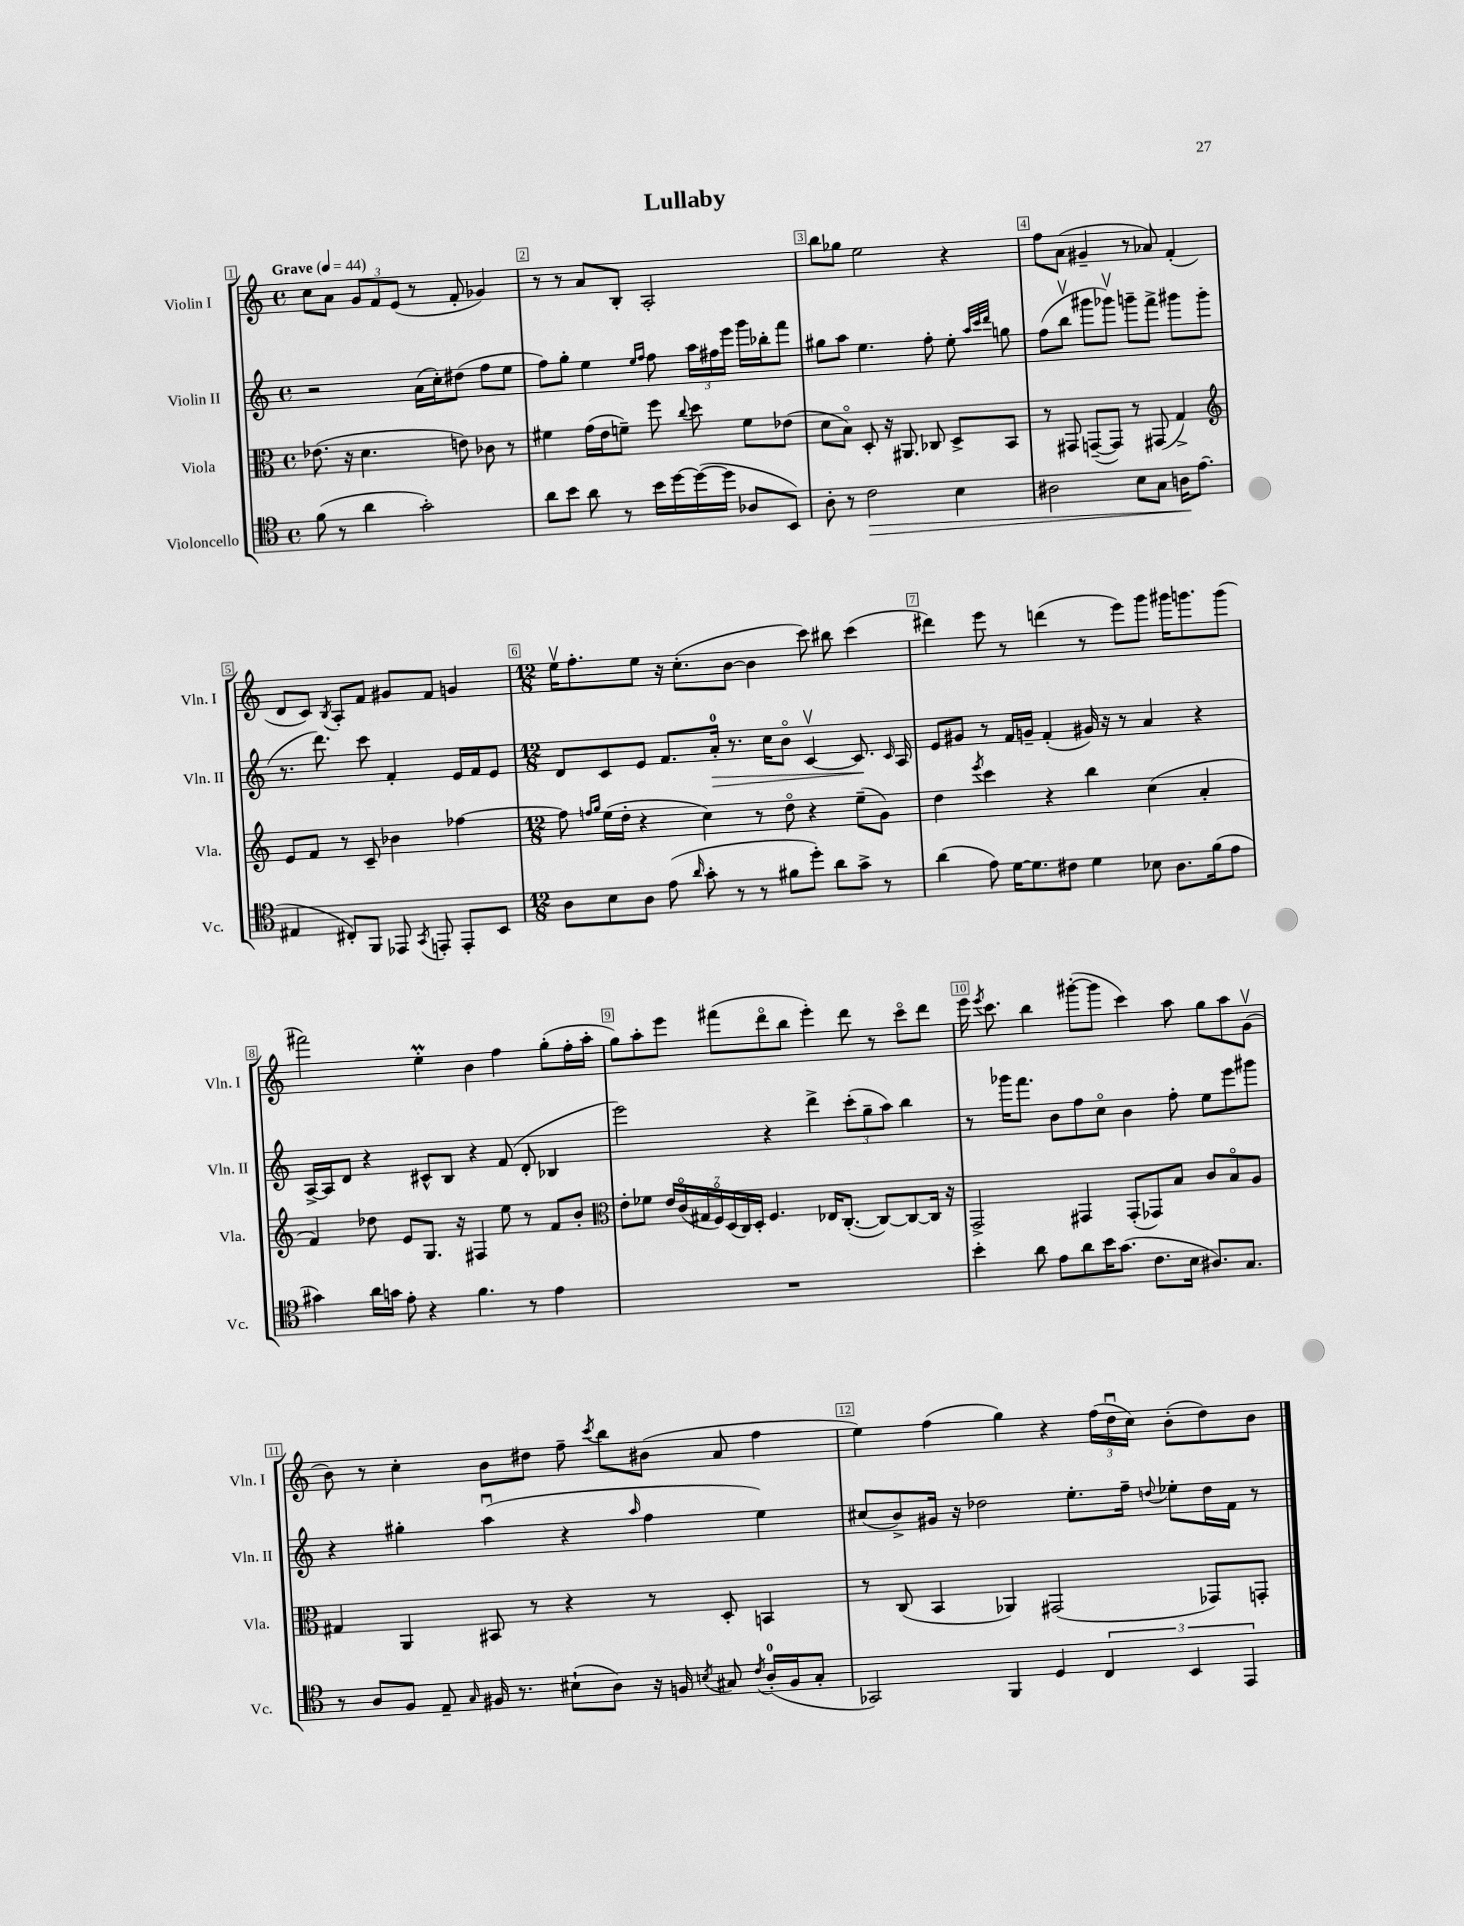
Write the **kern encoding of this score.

**kern	**dynam	**kern	**kern	**dynam	**kern
*part4	*part4	*part3	*part2	*part2	*part1
*staff4	*staff4	*staff3	*staff2	*staff2	*staff1
*I"Violoncello	*	*I"Viola	*I"Violin II	*	*I"Violin I
*I'Vc.	*	*I'Vla.	*I'Vln. II	*	*I'Vln. I
*clefC4	*	*clefC3	*clefG2	*	*clefG2
*k[]	*	*k[]	*k[]	*	*k[]
*M4/4	*	*M4/4	*M4/4	*	*M4/4
*met(c)	*	*met(c)	*met(c)	*	*met(c)
*MM44	*	*MM44	*MM44	*	*MM44
=1	=1	=1	=1	=1	=1
!	!	!	!	!	!LO:TX:a:B:t=Grave
(8f\	.	(8.e-X\	2r	.	8cc\L
8r	.	.	.	.	8a\J
.	.	16r	.	.	.
4a\	.	4.d\	.	.	12g/L
.	.	.	.	.	12f/
.	.	.	.	.	(12e/J
2g'\)	.	.	(16a\LL	.	8r
.	.	.	16cc'\J)	.	.
.	.	8en\)	(8dd#X\J	.	8f'/
.	.	8c-X\	8ff\L	.	4g-X/)
.	.	8r	8ee\J	.	.
=2	=2	=2	=2	=2	=2
8a\L	.	4f#X\	8ff\L)	.	8r
8b\J	.	.	8gg'\J	.	8r
8a\	.	(16g\LL	4ee\	.	8a/L
.	.	16e\J	.	.	.
8r	.	8fn~\J)	.	.	8B'/J
.	.	.	16qqee/LL	.	.
.	.	.	16qqff/JJ	.	.
16b\LL	.	8ff\	8ff\	.	2A'/
[16dd\	.	.	.	.	.
.	.	8qqcc/	.	.	.
(16dd\_	.	8dd\	24aa\LL	.	.
.	.	.	24ff#X\	.	.
16dd\JJ]	.	.	.	.	.
.	.	.	24eee\JJ	.	.
8A-X/L	.	8f\L	16ggg\LL	.	.
.	.	.	16bb-X'\J	.	.
8BB/J)	.	(8e-X\J	8fff\J	.	.
=3	=3	=3	=3	=3	=3
8A'\	.	8d\L	8gg#X\L	.	8bb\L
8r	.	8B\J)	8aa\J	.	8gg-X\J
!	!LO:HP:b	!	!	!	!
2c\	>	8D'/	4.ee\	.	2ee\
.	.	16r	.	.	.
.	.	8.AA#X/	.	.	.
.	.	8C-X/	8ff'\	.	.
4B\	.	8D^/L	8ee'\	.	4r
.	.	.	32qqaa/LLL	.	.
.	.	.	32qqccc/	.	.
.	.	.	32qqddd/JJJ	.	.
.	.	8BB/J	8ggn\	.	.
=4	=4	=4	=4	=4	=4
2A#X\	.	8r	(8ff\L	.	8ff\L
.	.	8GG#X/	8bbv\J	.	(8a\J
.	.	([8GGn~/L	8ggg#X\L	.	4g#X~/
.	.	8GG/J])	8ggg-Xv\J)	.	.
8B\L	.	8r	8gggn~\L	.	8r
8G\J	.	(8GG#X/	8fff^\J	.	8a-X/)
16An\KL	.	4G^/)	8ggg#X\L	.	(4f'/
(8.e\J	]	.	.	.	.
.	.	.	(8ggg#\J	.	.
!!LO:LB:g=z
=5	=5	=5	=5	=5	=5
*	*	*clefG2	*	*	*
4E#X/	.	8e/L	8.r	.	8d/L
.	.	8f/J	.	.	8c/J)
.	.	.	8.ddd\)	.	.
.	.	.	.	.	8qB/
8C#X'/L)	.	8r	.	.	8A'/L
8FF/J	.	8c~/	8ccc\	.	8f/J
8EE-X/	.	4b-X\	4f'/	.	8g#X/L
8qGG/	.	.	.	.	.
8EEn'/	.	.	.	.	8f/J
8EE'/L	.	[4ff-X\	16e/LL	.	4gn/
.	.	.	16f/J	.	.
8BB/J	.	.	8e/J	.	.
=6	=6	=6	=6	=6	=6
*M12/8	*	*M12/8	*M12/8	*	*M12/8
8A\L	.	8ff-\]	8d/L	.	16eev\KL
.	.	.	.	.	8.ff'\
.	.	16qqffn/LL	.	.	.
.	.	16qqgg/JJ	.	.	.
8B\	.	(16ee\LL	8c/	.	.
.	.	16dd'\JJ	.	.	.
8A\J	.	4r	8e/J	.	8ee\J
(8e\	.	.	8.f/L	.	16r
.	.	.	.	.	(8.cc'\L
16qqa/	.	.	.	.	.
8g'\	.	4cc\)	.	.	.
!	!	!	!	!LO:HP:b	!
.	.	.	16a'/Jk	>	.
8r	.	.	8.r	.	[8b\J
8r	.	8r	.	.	4b\]
.	.	.	16cc\KL	.	.
8f#X\L	.	8dd\	8b\J	.	.
8dd'\J)	.	4r	[4cv/	.	8ccc\)
8a\L	.	.	.	.	8bb#X\
8g^\J	.	(8ee~\L	8.c/]	.	(4ccc\
8r	.	8g\J)	.	.	.
.	.	.	16qqc/	.	.
.	.	.	16A/	]	.
=7	=7	=7	=7	=7	=7
(4a\	.	4dd\	8e/L	.	4ddd#X\)
.	.	.	8g#X/J	.	.
.	.	8qeee/	.	.	.
8e\)	.	4ccc\	8r	.	8eee\
[16d\KL	.	.	16f/LL	.	8r
8.d\]	.	.	16gn~/JJ	.	.
.	.	4r	(4f'/	.	(4dddn\
8c#X\J	.	.	.	.	.
4d\	.	4bb\	16g#X/)	.	8r
.	.	.	16r	.	.
.	.	.	8r	.	8eee\L)
8B-X\	.	(4cc\	4a/	.	8ggg\J
8.A\L	.	.	.	.	16ggg#X\KL
.	.	.	.	.	8.gggn\
.	.	4a'/	4r	.	.
(16f\k	.	.	.	.	.
8e\J	.	.	.	.	(8ggg\J
!!LO:LB:g=z
=8	=8	=8	=8	=8	=8
4g#X\)	.	4f/)	[16A^/LL	.	2fff#X\)
.	.	.	16A/J]	.	.
.	.	.	8d/J	.	.
16a\LL	.	8dd-X\	4r	.	.
16gn\JJ	.	.	.	.	.
8e'\	.	8e/L	.	.	.
4r	.	8.G/J	8c#X^^/L	.	4eem'\
.	.	.	8B/J	.	.
.	.	16r	.	.	.
4.f\	.	4F#X/	4r	.	4b\
.	.	8ee\	(8f/	.	4ff\
8r	.	8r	8d'/	.	.
4e\	.	8f/L	4B-X/	.	(8gg'\L
.	.	8b'/J	.	.	16ff'\L
.	.	.	.	.	16aa'\JJ
=9	=9	=9	=9	=9	=9
*	*	*clefC3	*	*	*
1.r	.	8e'\L	2eee\)	.	8gg\L)
.	.	8f-X\J	.	.	8aa'\
.	.	28e/LL	.	.	8eee\J
.	.	(28c/	.	.	.
.	.	28G#X/	.	.	.
.	.	28F/)	.	.	.
.	.	.	.	.	(8fff#X\L
.	.	(28D/	.	.	.
.	.	28C/)	.	.	.
.	.	28D'/JJ	.	.	.
.	.	4.F/	4r	.	8ddd\
.	.	.	.	.	8bb\J
.	.	.	4ddd^\	.	4eee'\)
.	.	16E-X/KL	.	.	.
.	.	([8.C'/J	.	.	.
.	.	.	(12ccc'\L	.	8ddd\
.	.	.	12gg~\	.	.
.	.	8C/L_)	.	.	8r
.	.	.	12aa\J)	.	.
.	.	8C/_	4bb\	.	8ccc\L
.	.	16C/Jk]	.	.	8ddd\J
.	.	16r	.	.	.
=10	=10	=10	=10	=10	=10
4b'\	.	2GG^/	8r	.	16eee\
.	.	.	.	.	8qeee/
.	.	.	.	.	8.ccc\
.	.	.	16ggg-X\KL	.	.
.	.	.	8.fff\J	.	.
8a\	.	.	.	.	4bb\
8e\L	.	.	8b\L	.	.
8a\	.	4GG#X/	8ff\	.	([8ggg#X'\L
16b\K	.	.	8cc\J	.	8ggg#\J]
(8.g\J	.	.	.	.	.
.	.	(8GG#'/L	4b\	.	4ccc\)
8.c\L	.	8GG-X/)	.	.	.
.	.	8B/J	8ff'\	.	8aa\
16B\Jk	.	.	.	.	.
8.A#X/L)	.	8c/L	8ee\L	.	8gg\L
.	.	8B/	8eee\	.	8aa\
8.G/J	.	.	.	.	.
.	.	8A/J	8ggg#X\J	.	(8gv\J
!!LO:LB:g=z
=11	=11	=11	=11	=11	=11
8r	.	4G#X/	4r	.	8b\)
8A/L	.	.	.	.	8r
8F/J	.	4AA/	4gg#X'\	.	4cc'\
8E~/	.	.	.	.	.
16qqG/	.	.	.	.	.
16F#X/	.	8BB#X/	(4aau\	.	8b\L
8.r	.	.	.	.	.
.	.	8r	.	.	8dd#X\J
(8B#X`\L	.	4r	4r	.	8ff~\
.	.	.	.	.	8qccc/
8A\J)	.	.	.	.	8bb\L
.	.	.	16qqaa/	.	.
16r	.	8r	4ff\	.	(8b#X\J
16Fn/	.	.	.	.	.
8qBn/	.	.	.	.	.
8G#X/	.	8D'/	.	.	8a/
8qc/	.	.	.	.	.
(16A'/LL	.	4BBn/	4ee\)	.	4ff\
16F/J	.	.	.	.	.
8G#'/J	.	.	.	.	.
=12	=12	=12	=12	=12	=12
2GG-X/)	.	8r	(8cc#X/L	.	4ee\)
.	.	(8C/	8b^/)	.	.
.	.	4BB/	16g#X/Jk	.	(4ff\
.	.	.	16r	.	.
.	.	.	2dd-X\	.	.
4FF/	.	4AA-X/)	.	.	4gg\)
4D/	.	(2GG#X/	.	.	4r
.	.	.	8.ee'\L	.	.
6C/	.	.	.	.	(24ff\LL
.	.	.	.	.	24ddu\
.	.	.	16ff~\Jk	.	.
.	.	.	.	.	24cc\JJ)
.	.	.	8qqddn/	.	.
.	.	.	8ee-X'\L	.	(8b'\L
6BB/	.	.	.	.	.
.	.	8GG-X/L)	16dd\L	.	8dd\)
.	.	.	16f\JJ	.	.
6EE/	.	.	.	.	.
.	.	8GGn'/J	8r	.	8b\J
==	==	==	==	==	==
*-	*-	*-	*-	*-	*-
